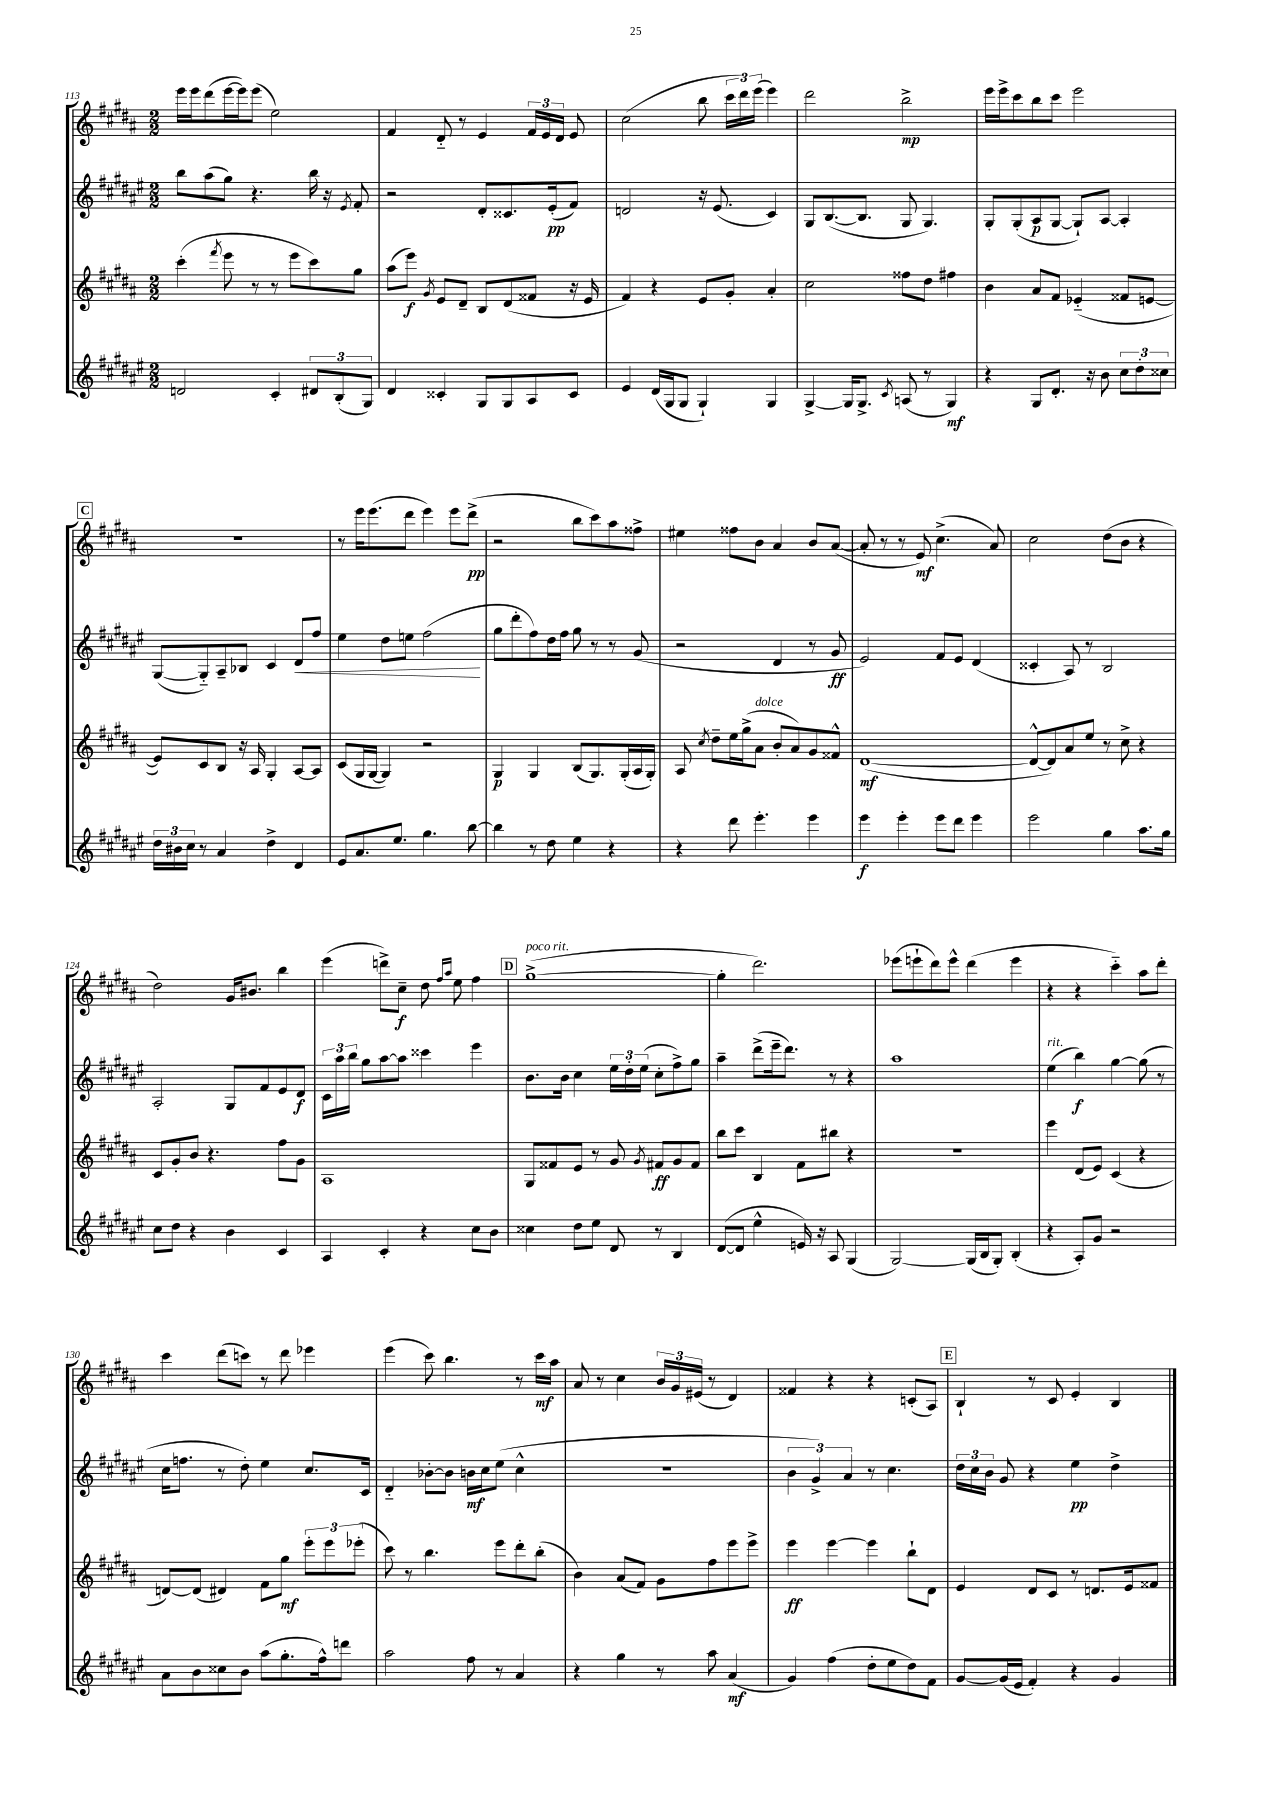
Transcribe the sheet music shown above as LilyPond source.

<<
\new StaffGroup <<
\new Staff = "s0" {
    \clef treble \key b \major \numericTimeSignature \time 2/2
    \autoBeamOff e'''16[ e'''16 dis'''8( e'''16~ e'''16) e'''8]( e''2) |
    fis'4 dis'8-_ r8 e'4 \tuplet 3/2 { fis'16[ e'16 dis'16] } e'8 |
    cis''2( b''8 \tuplet 3/2 { cis'''16[ dis'''16) e'''16]( } e'''4) |
    dis'''2 b''2->\mp |
    e'''16[ e'''16-> cis'''8 b''8 cis'''8] e'''2 |
    \mark \markup { \box "C" } R1 |
    r8 e'''16[ e'''8.( dis'''8] e'''4) e'''8[ dis'''8]->\pp( |
    r2 b''8[ cis'''8) ais''8 fisis''8]-> |
    eis''4 fisis''8[ b'8] ais'4 b'8[ ais'8]~( |
    ais'8-. r8 r8 e'8\mf) cis''4.->( ais'8) |
    cis''2 dis''8[( b'8] r4 |
    dis''2) gis'16[ bis'8.] b''4 |
    e'''4( d'''8[->) cis''8]--\f dis''8 \grace { fis''16[ ais''16] } e''8 fis''4 |
    \mark \markup { \box "D" } gis''1~->^\markup { \italic "poco rit." }( |
    gis''4-. dis'''2.) |
    ees'''8[( e'''8-! dis'''8) e'''8]-^ dis'''4( e'''4 |
    r4 r4 cis'''4-_) ais''8[ dis'''8]-. |
    cis'''4 dis'''8[( c'''8]) r8 dis'''8 ees'''4 |
    e'''4( cis'''8) b''4. r8 cis'''16[\mf ais''16] |
    ais'8 r8 cis''4 \tuplet 3/2 { b'16[ gis'16 eis'16]( } r8 dis'4) |
    fisis'4 r4 r4 c'8[-.( ais8]) |
    \mark \markup { \box "E" } b4-! r8 cis'8 e'4-. b4 \bar "|." |
}
\new Staff = "s1" {
    \clef treble \key fis \major \numericTimeSignature \time 2/2
    \autoBeamOff b''8[ ais''8( gis''8]) r4. b''16 r16 \acciaccatura { eis'8 } fis'8-. |
    r2 dis'8[-. cisis'8. eis'16-.\pp( fis'8]) |
    d'2 r16 eis'8.( cis'4) |
    gis8[ b8.~( b8.] gis8 gis4.) |
    gis8[-. gis8-.( ais8\p gis8]~ gis8[-!) ais8]~ ais4-. |
    \mark \markup { \box "C" } gis8[~( gis8-_) ais8-- bes8] cis'4 dis'8[\< fis''8] |
    eis''4 dis''8[ e''8] fis''2\!( |
    gis''8[ dis'''8-. fis''8) dis''16 fis''16] gis''8 r8 r8 gis'8( |
    r2 dis'4 r8 gis'8\ff |
    eis'2) fis'8[ eis'8] dis'4( |
    cisis'4-. ais8) r8 b2 |
    ais2-. gis8[ fis'8 eis'8 dis'8]\f |
    \tuplet 3/2 { cis'16[ ais''16 b''16] } gis''8[ ais''8~ ais''8] cisis'''4 eis'''4 |
    \mark \markup { \box "D" } b'8.[ b'16] cis''4 \tuplet 3/2 { eis''16[ dis''16-. eis''16]( } cis''8[-. fis''8->) gis''8] |
    ais''4-- dis'''8[->( eis'''16-- dis'''8.]) r8 r4 |
    ais''1 |
    eis''4^\markup { \italic "rit." }( b''4\f) gis''4~ gis''8( r8 |
    cis''16[ f''8.] r8 dis''8-.) eis''4 cis''8.[ cis'16] |
    dis'4-_ bes'8[~-. bes'8] b'16[\mf cis''16 eis''8]( cis''4-^ |
    r1 |
    \tuplet 3/2 { b'4 gis'4->) ais'4 } r8 cis''4. |
    \mark \markup { \box "E" } \tuplet 3/2 { dis''16[ cis''16 b'16] } gis'8 r4 eis''4\pp dis''4-> \bar "|." |
}
\new Staff = "s2" {
    \clef treble \key b \major \numericTimeSignature \time 2/2
    \autoBeamOff cis'''4-.( \acciaccatura { fis'''8 } e'''8 r8 r8 e'''8[ cis'''8) gis''8] |
    ais''8[( e'''8]\f) \acciaccatura { gis'8 } e'8[ dis'8]-- b8[ dis'8( fisis'8] r16 e'16 |
    fis'4) r4 e'8[ gis'8]-. ais'4-. |
    cis''2 fisis''8[ dis''8] fis''4 |
    b'4 ais'8[ fis'8] ees'4-_( fisis'8[ e'8]~ |
    \mark \markup { \box "C" } e'8[) cis'8 b8] r16 ais16 gis4-. ais8[~ ais8] |
    cis'8[( gis16 gis16]~ gis4) r2 |
    gis4\p gis4 b8[( gis8.) gis16-.( ais16 gis16]-.) |
    ais8 \acciaccatura { cis''8 } dis''8[-- e''16 gis''16->( ais'8]^\markup { \italic "dolce" } b'8[-. ais'8) gis'8 fisis'8]-^ |
    dis'1~\mf( |
    dis'8[~-^ dis'8) ais'8 e''8] r8 cis''8-> r4 |
    cis'8[ gis'8-. b'8] r4. fis''8[ gis'8] |
    ais1 |
    \mark \markup { \box "D" } gis8[ fisis'8 e'8] r8 gis'8 \acciaccatura { gis'8 } fis'8[\ff gis'8 fis'8] |
    b''8[ cis'''8] b4 fis'8[ bis''8] r4 |
    R1 |
    e'''4 dis'8[( e'8]) cis'4( r4 |
    d'8[~) d'8]( dis'4) fis'8[ gis''8]\mf \tuplet 3/2 { e'''8[-. e'''8 ees'''8]-.( } |
    cis'''8) r8 b''4. e'''8[ dis'''8-. b''8]-.( |
    b'4) ais'8[( fis'8]) gis'8[ fis''8 e'''8 e'''8]-> |
    e'''4\ff e'''4~ e'''4 b''8[-! dis'8] |
    \mark \markup { \box "E" } e'4 dis'8[ cis'8] r8 d'8.[ e'16 fisis'8] \bar "|." |
}
\new Staff = "s3" {
    \clef treble \key fis \major \numericTimeSignature \time 2/2
    \autoBeamOff d'2 cis'4-. \tuplet 3/2 { dis'8[ b8-.( gis8]) } |
    dis'4 cisis'4-. gis8[ gis8 ais8 cisis'8] |
    eis'4 dis'16[( gis16 gis8] gis4-!) gis4 |
    gis4~-> gis16[ gis8.]-> \acciaccatura { cis'8 } a8( r8 gis4\mf) |
    r4 gis8[ dis'8.]-. r16 b'8 \tuplet 3/2 { cis''8[ dis''8-. cisis''8] } |
    \mark \markup { \box "C" } \tuplet 3/2 { dis''16[ bis'16 cis''16] } r8 ais'4 dis''4-> dis'4 |
    eis'8[ ais'8. eis''8.] gis''4. b''8~ |
    b''4 r8 dis''8 eis''4 r4 |
    r4 dis'''8 eis'''4.-. eis'''4 |
    eis'''4\f eis'''4-. eis'''8[ dis'''8] eis'''4 |
    eis'''2 gis''4 ais''8.[ gis''16] |
    cis''8[ dis''8] r4 b'4 cis'4 |
    ais4 cis'4-. r4 cis''8[ b'8] |
    \mark \markup { \box "D" } cisis''4 dis''8[ eis''8] dis'8 r8 b4 |
    dis'8[~( dis'8] eis''4-^ e'16) r16 ais8 gis4( |
    gis2~) gis16[( b16 gis8]-.) b4-.( |
    r4 ais8[-.) gis'8] r2 |
    ais'8[ b'8 cisis''8 b'8] ais''8[( gis''8.-. fis''16-^) d'''8] |
    ais''2 fis''8 r8 ais'4 |
    r4 gis''4 r8 ais''8 ais'4\mf( |
    gis'4) fis''4( dis''8[-. eis''8 dis''8) fis'8] |
    \mark \markup { \box "E" } gis'8[~ gis'16( eis'16] fis'4-.) r4 gis'4 \bar "|." |
}
>>
>>
\layout { \context { \Score currentBarNumber = #113 } }
